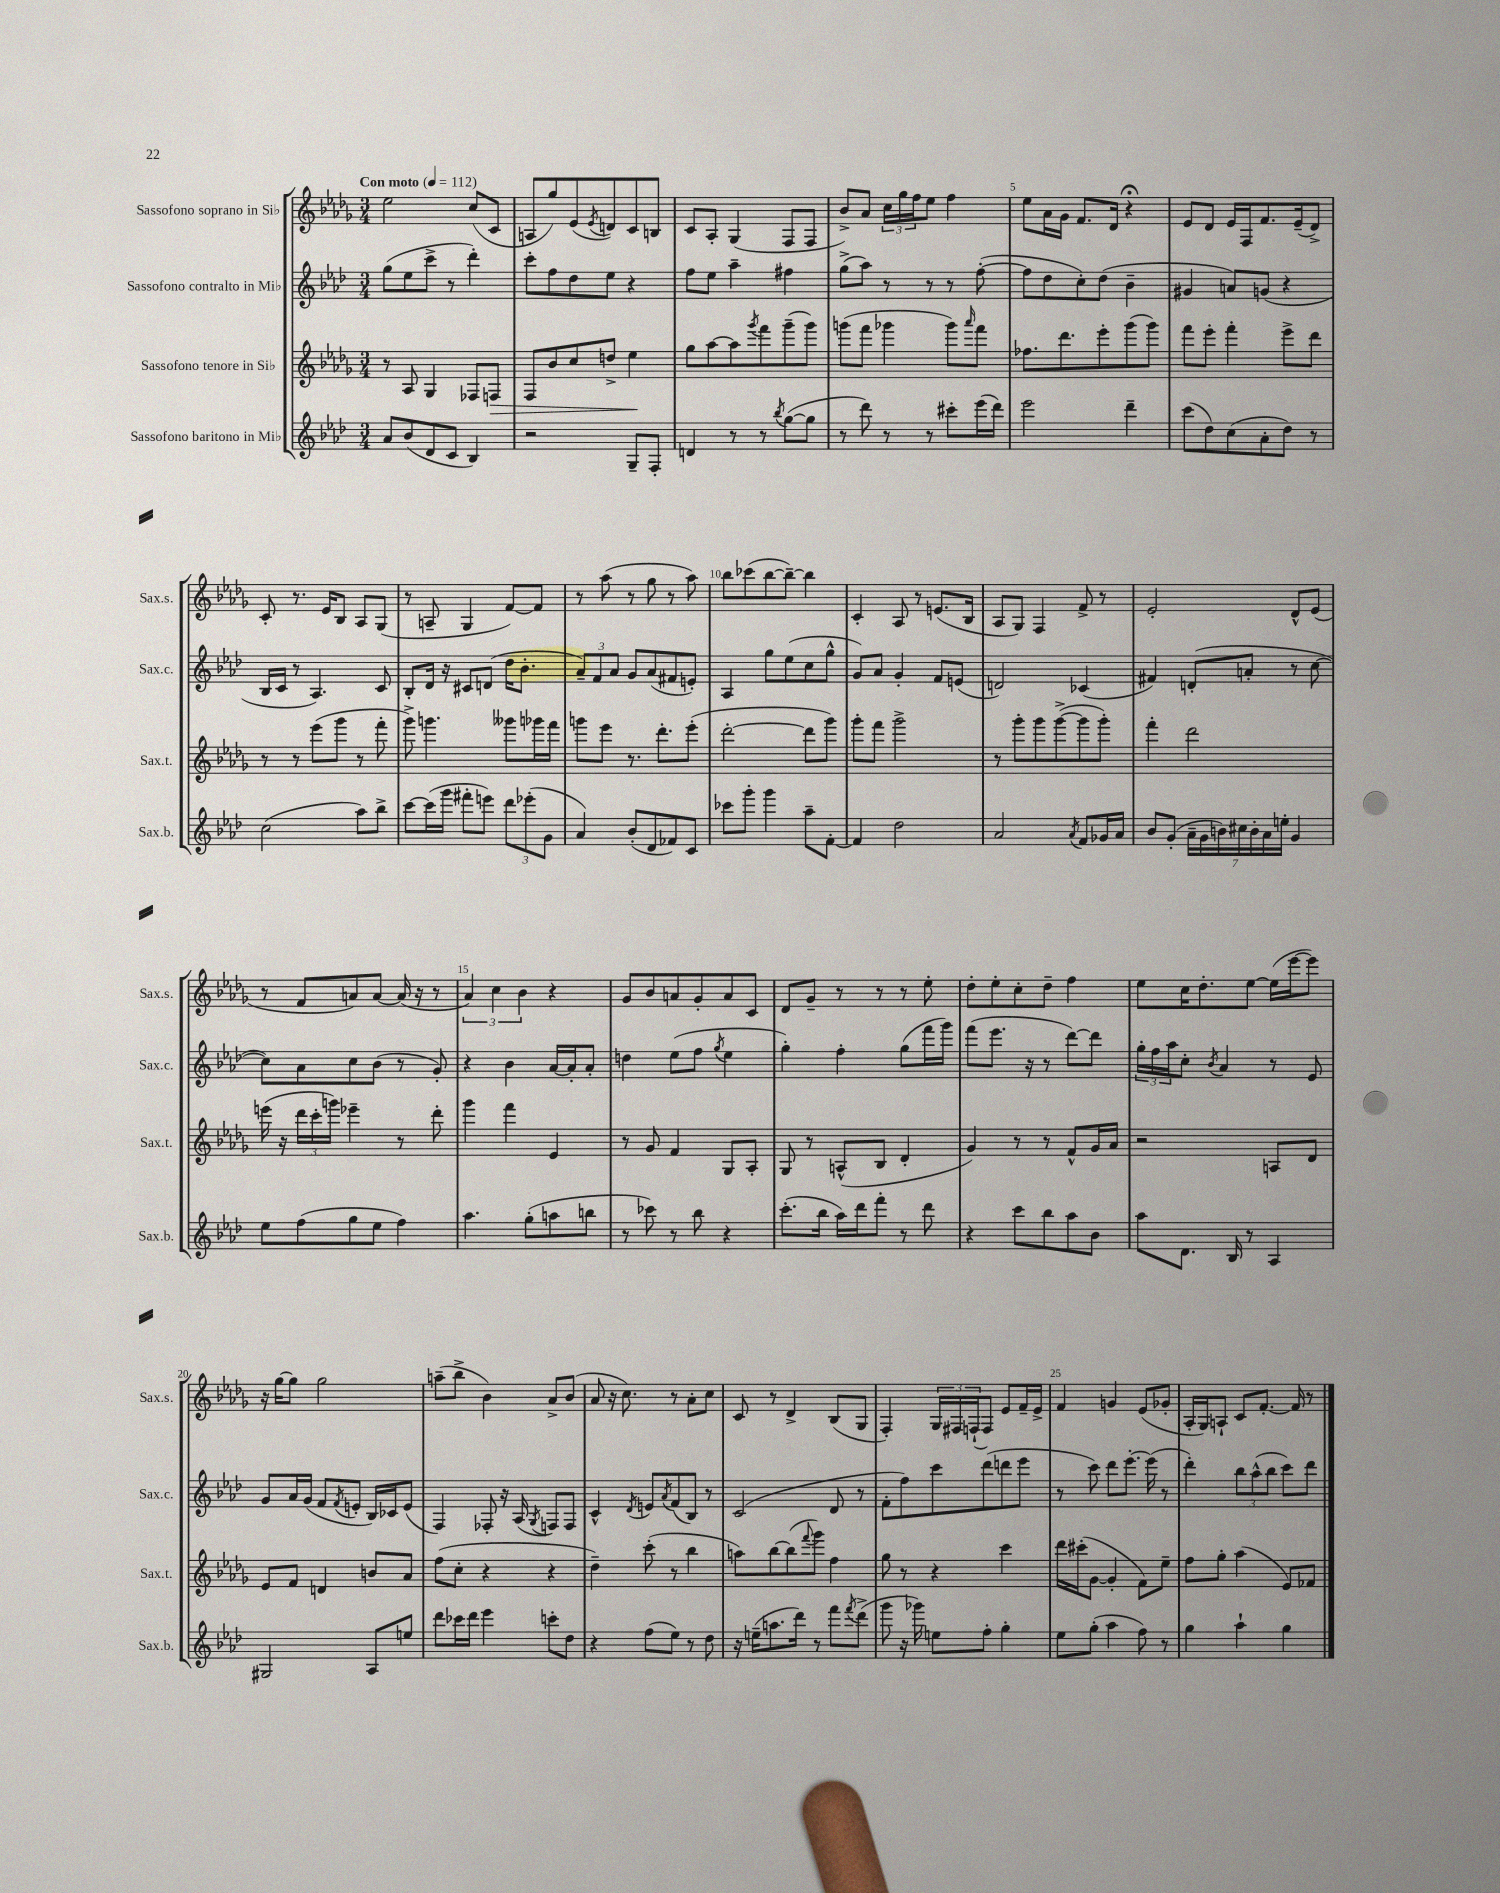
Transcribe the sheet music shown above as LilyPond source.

<<
\new StaffGroup <<
\new Staff = "s0" \with { instrumentName = "Sassofono soprano in Sib" shortInstrumentName = "Sax.s." } {
    \clef treble \key des \major \numericTimeSignature \time 3/4 \tempo "Con moto" 4 = 112
    ees''2 c''8( c'8 |
    a8 ges''8) ees'8( \acciaccatura { ees'8 } d'8) c'8 b8 |
    c'8 aes8-. ges4( f8 f8 |
    bes'8->) aes'8 \tuplet 3/2 { c''16 ges''16 f''16 } ees''8 f''4 |
    ees''8 aes'16 ges'16 f'8. des'16 r4\fermata |
    ees'8 des'8 ees'16 f16 f'8. ees'16--( des'8->) |
    c'8-. r8. ees'16 bes8 aes8 ges8( |
    r8 a8-- ges4 f'8~) f'8 |
    r8 aes''8( r8 ges''8 r8 aes''8) |
    bes''8 ces'''8( bes''8~ bes''8~--) bes''4 |
    c'4-. aes8 r8 e'8.( bes16 |
    aes8 ges8) f4 f'8-> r8 |
    ees'2-. des'8-^ ees'8( |
    r8 f'8 a'8) a'8~ a'16( r16 r8 |
    \tuplet 3/2 { aes'4) c''4 bes'4 } r4 |
    ges'8 bes'8 a'8 ges'8-. a'8 c'8 |
    des'8 ges'8-- r8 r8 r8 ees''8-. |
    des''8-. ees''8-. c''8-. des''8-- f''4 |
    ees''8 c''16 des''8.-. ees''8~ ees''16( ees'''16~ ees'''8) |
    r16 ges''16~ ges''8 ges''2 |
    a''8--( bes''8-> bes'4) aes'8-> bes'8( |
    aes'8 r16 c''8.) r8 aes'8-. c''8 |
    c'8 r8 des'4-> bes8( ges8 |
    f4-.) \tuplet 3/2 { ges16 fis16 f16-!( } f8) ees'8 f'16-- ees'16-> |
    f'4 g'4 ees'8( ges'8-. |
    aes16-. ges16) a8-! c'8 f'8.~-. f'16 r8 \bar "|." |
}
\new Staff = "s1" \with { instrumentName = "Sassofono contralto in Mib" shortInstrumentName = "Sax.c." } {
    \clef treble \key aes \major \numericTimeSignature \time 3/4
    g''8( ees''8 c'''8-> r8 des'''4-.) |
    c'''8-. f''8 des''8 ees''8 r4 |
    f''8 ees''8 aes''4-- fis''4 |
    g''8->( aes''8) r8 r8 r8 f''8~-.( |
    f''8 des''8 c''8-.) des''8( bes'4-- |
    gis'4 a'8) g'8( r4 |
    bes16 c'16 r8 aes4.) c'8 |
    bes8-. des'16 r16 cis'8 d'8( des''16 bes'8.-. |
    \tuplet 3/2 { aes'8--) f'8 aes'8 } g'8 aes'8( fis'8 e'8-.) |
    aes4 g''8 ees''8( c''8 g''8-^ |
    g'8) aes'8 g'4-. f'8 e'8( |
    d'2) ces'4( |
    fis'4) d'8-.( a'8-. r8 c''8~ |
    c''8) aes'8 c''8 bes'8( r8 g'8-.) |
    r4 bes'4 aes'16~ aes'16-. aes'8-. |
    d''4 ees''8( f''8 \acciaccatura { g''8 } ees''4 |
    g''4-.) f''4-. g''8( f'''16 g'''16) |
    f'''8( ees'''8. r16 r8 des'''8~) des'''8 |
    \tuplet 3/2 { g''16-. f''16 aes''16 } c''8-. \acciaccatura { bes'8 } aes'4 r8 ees'8 |
    g'8 aes'16 g'16( f'8 \acciaccatura { f'8 } e'8-. bes16) ces'16 e'8( |
    f4) fes8-. r16 aes16( \acciaccatura { g8 } f8) f8 |
    c'4-^ \acciaccatura { des'8 } e'8 \acciaccatura { aes'8 } f'8( bes8) r8 |
    c'2( des'8 r8 |
    f'8-. f''8) c'''8 des'''8( d'''8 ees'''8 |
    r8 c'''8) des'''8 ees'''8.~-. ees'''16( r8 |
    des'''4-.) \tuplet 3/2 { bes''8 aes''8-^( bes''8 } c'''8) des'''8 \bar "|." |
}
\new Staff = "s2" \with { instrumentName = "Sassofono tenore in Sib" shortInstrumentName = "Sax.t." } {
    \clef treble \key des \major \numericTimeSignature \time 3/4
    r8 aes8 ges4 fes8 f8\> |
    f8 bes'8 c''8 d''8-> ees''4\! |
    ges''8 aes''8~ aes''8 \acciaccatura { ges'''8 } f'''8 ges'''8--( ges'''8) |
    g'''8( f'''8 ges'''4 ges'''8) \grace { aes'''16 } f'''8 |
    fes''8. des'''8. ees'''8-. ges'''8( ges'''8) |
    f'''8 ees'''8-. f'''4-. ees'''8-> des'''8 |
    r8 r8 ees'''8( ges'''8 r8 f'''8-. |
    ges'''8->) g'''4. geses'''8 ges'''16 f'''16 |
    g'''8 ees'''8 r8. des'''8.-. ees'''8-.( |
    des'''2~-. des'''8 ges'''8) |
    ges'''8-. f'''8 ges'''2-> |
    r8 ges'''8-. ges'''8 ges'''8~->( ges'''8 ges'''8-.) |
    f'''4-. des'''2 |
    e'''16( r16 \tuplet 3/2 { des'''16 c'''16-. g'''16) } ees'''4-- r8 des'''8-. |
    ges'''4 f'''4 ees'4 |
    r8 ges'8 f'4 ges8 aes8-. |
    ges8 r8 a8-^( bes8 des'4-. |
    ges'4) r8 r8 f'8-^ ges'16 aes'16 |
    r2 a8 des'8 |
    ees'8 f'8 d'4 b'8 aes'8 |
    f''8( c''8-. r4 r4 |
    des''4--) c'''8-.( r8 bes''4 |
    a''8) bes''8~ bes''8( \appoggiatura { f'''8 } ges'''8) f''4 |
    ges''8 r8 r4 c'''4 |
    des'''16 cis'''16-.( ges'8~ ges'4-. f'8) ees''8-- |
    f''8 ges''8-. aes''4( ees'8) fes'8 \bar "|." |
}
\new Staff = "s3" \with { instrumentName = "Sassofono baritono in Mib" shortInstrumentName = "Sax.b." } {
    \clef treble \key aes \major \numericTimeSignature \time 3/4
    aes'8 bes'8( des'8 c'8 bes4) |
    r2 g8-- f8-. |
    d'4 r8 r8 \acciaccatura { bes''8 } g''8~( g''8 |
    r8 des'''8) r8 r8 cis'''8-. ees'''16( des'''16) |
    ees'''2 des'''4-- |
    c'''8( des''8) c''8( aes'8-. des''8) r8 |
    c''2( aes''8) bes''8-> |
    c'''8~ c'''16( g'''16 fis'''8-. e'''8) \tuplet 3/2 { des'''8 ees'''8-.( g'8 } |
    aes'4) bes'8-.( des'8 fes'8) c'8 |
    ces'''8 g'''8-. g'''4 aes''8-- f'8~-. |
    f'4 des''2 |
    aes'2 \acciaccatura { aes'8 } f'8 ges'16 aes'16 |
    bes'8 g'8-.( \tuplet 7/4 { aes'16-- g'16 b'16) cis''16 b'16-. aes'16 e''16-. } g'4 |
    ees''8 f''8( g''8 ees''8 f''4) |
    aes''4. g''8-.( a''8 b''8 |
    r8 ces'''8) r8 bes''8 r4 |
    c'''8.-.( bes''16 aes''16) des'''16 f'''8-. r8 des'''8 |
    r4 c'''8 bes''8 aes''8 bes'8 |
    aes''8 des'8. bes16 r8 aes4 |
    gis2 aes8 e''8 |
    des'''8 ces'''16 des'''16 ees'''4 c'''8-. des''8 |
    r4 f''8( ees''8) r8 des''8 |
    r16 e''16--( a''8. des'''16) r8 f'''8 \acciaccatura { f'''8 } des'''8->( |
    g'''8 r16 ges'''16) e''8 f''8-. g''4-. |
    ees''8 g''8-.( aes''4 f''8) r8 |
    g''4 aes''4-! g''4 \bar "|." |
}
>>
>>
\layout { \context { \Score \override BarNumber.break-visibility = ##(#f #t #t) barNumberVisibility = #(every-nth-bar-number-visible 5) } }
